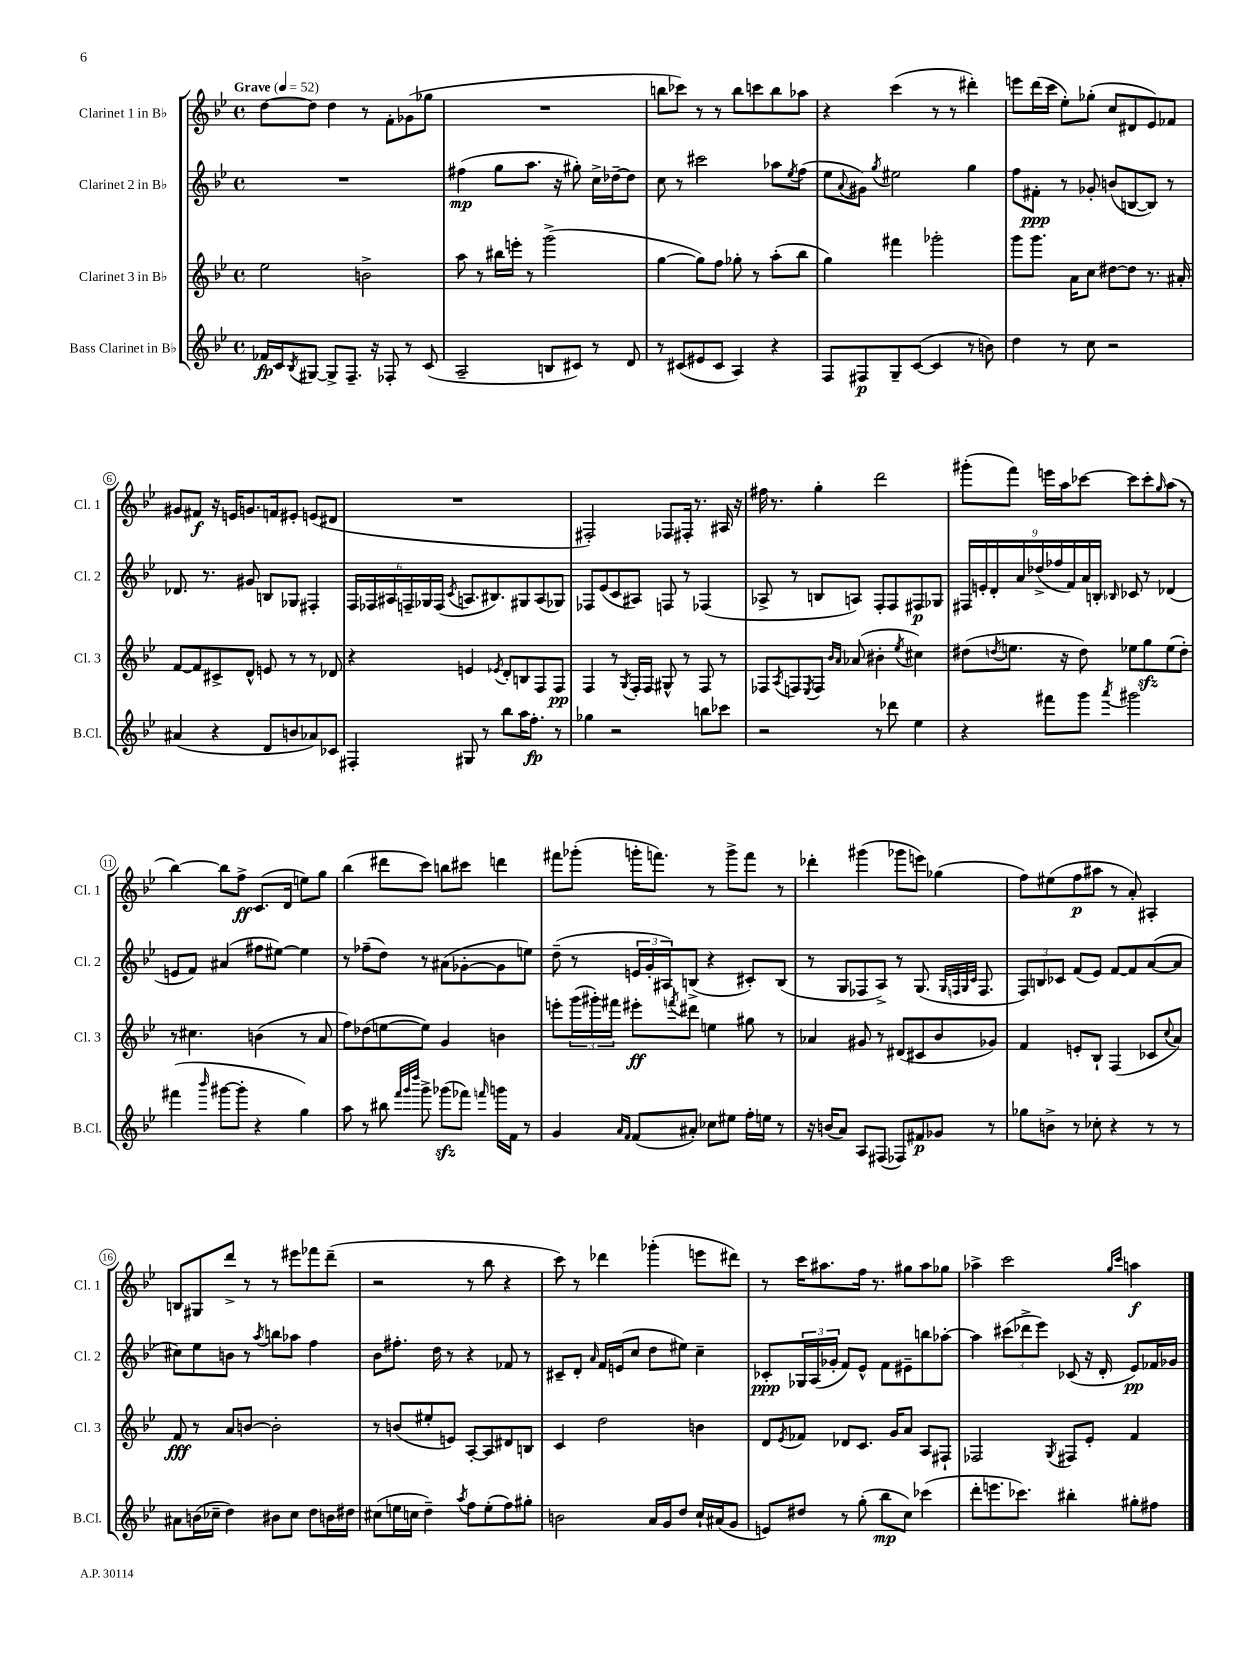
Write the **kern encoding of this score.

**kern	**dynam	**kern	**dynam	**kern	**dynam	**kern	**dynam
*part4	*part4	*part3	*part3	*part2	*part2	*part1	*part1
*staff4	*staff4	*staff3	*staff3	*staff2	*staff2	*staff1	*staff1
*I"Bass Clarinet in B♭	*	*I"Clarinet 3 in B♭	*	*I"Clarinet 2 in B♭	*	*I"Clarinet 1 in B♭	*
*I'B.Cl.	*	*I'Cl. 3	*	*I'Cl. 2	*	*I'Cl. 1	*
*clefG2	*	*clefG2	*	*clefG2	*	*clefG2	*
*k[b-e-]	*	*k[b-e-]	*	*k[b-e-]	*	*k[b-e-]	*
*M4/4	*	*M4/4	*	*M4/4	*	*M4/4	*
*met(c)	*	*met(c)	*	*met(c)	*	*met(c)	*
*MM52	*	*MM52	*	*MM52	*	*MM52	*
=1	=1	=1	=1	=1	=1	=1	=1
!	!	!	!	!	!	!LO:TX:a:B:t=Grave	!
16f-X/LL	fp	2ee-\	.	1r	.	[8dd\L	.
16c/J	.	.	.	.	.	.	.
8qB-/	.	.	.	.	.	.	.
[8G#X/J	.	.	.	.	.	8dd\J]	.
8G#^/L]	.	.	.	.	.	4dd\	.
8.F~/J	.	.	.	.	.	.	.
.	.	2bn^\	.	.	.	8r	.
16r	.	.	.	.	.	.	.
8F-X'/	.	.	.	.	.	8f'\L	.
8r	.	.	.	.	.	(8g-X\	.
(8c/	.	.	.	.	.	8gg-X\J	.
=2	=2	=2	=2	=2	=2	=2	=2
2A~/	.	8aa\	.	(4ff#X\	mp	1r	.
.	.	8r	.	.	.	.	.
.	.	16bb#X\LL	.	8gg\L	.	.	.
.	.	16eeen'\JJ	.	.	.	.	.
.	.	8r	.	8.aa\J	.	.	.
8Bn/L	.	(2ggg^\	.	.	.	.	.
.	.	.	.	16r	.	.	.
8c#X/J)	.	.	.	8gg#X'\)	.	.	.
8r	.	.	.	16cc^\LL	.	.	.
.	.	.	.	[16dd-X~\J	.	.	.
8d/	.	.	.	8dd-\J]	.	.	.
=3	=3	=3	=3	=3	=3	=3	=3
8r	.	[4gg\	.	8cc\	.	8bbn\L	.
(8c#X/L	.	.	.	8r	.	8ccc-X\J)	.
8e#X/	.	8gg\L])	.	2ccc#X\	.	8r	.
8c#/J	.	8ff\J	.	.	.	8r	.
4A/)	.	8gg-X'\	.	.	.	8bb\L	.
.	.	8r	.	.	.	8cccn\	.
4r	.	(8aa'\L	.	8aa-X\L	.	8bb\	.
.	.	.	.	8qee-/	.	.	.
.	.	8bb-\J	.	(8ff\J	.	8aa-X\J	.
=4	=4	=4	=4	=4	=4	=4	=4
8F/L	.	4gg\)	.	8ee-\L	.	4r	.
.	.	.	.	8qqa/	.	.	.
8F#X/	p	.	.	8g#X\J)	.	.	.
.	.	.	.	8qgg/	.	.	.
8G~/	.	4fff#X\	.	2ee#X\	.	(4ccc\	.
([8c/J	.	.	.	.	.	.	.
4c/]	.	2ggg-X'\	.	.	.	8r	.
.	.	.	.	.	.	8r	.
8r	.	.	.	4gg\	.	4ddd#X'\)	.
8bn\)	.	.	.	.	.	.	.
=5	=5	=5	=5	=5	=5	=5	=5
4dd\	.	8ggg\L	.	8ff\L	.	8eeen\L	.
.	.	8.ggg\J	.	8f#X'\J	ppp	(16ddd\L	.
.	.	.	.	.	.	16ccc\JJ	.
8r	.	.	.	8r	.	8ee-'\L)	.
.	.	16a\KL	.	.	.	.	.
8cc\	.	8cc\J	.	8g-X'/	.	(8gg-X'\J	.
2r	.	[8dd#X\L	.	(8bn/L	.	8cc/L	.
.	.	8dd#\J]	.	[8Bn/	.	8d#X/	.
.	.	8.r	.	8B/J])	.	8e-/)	.
.	.	.	.	8r	.	8f-X/J	.
.	.	16a#X'/	.	.	.	.	.
!!LO:LB:g=z
=6	=6	=6	=6	=6	=6	=6	=6
(4a#X/	.	[8f/L	.	8.d-X/	.	8g#X/L	.
.	.	8f/]	.	.	.	8f#X/J	f
.	.	.	.	8.r	.	.	.
4r	.	8c#X^/	.	.	.	16r	.
.	.	.	.	.	.	16en/KL	.
.	.	8d^^/J	.	8g#X/	.	8.gn/	.
8d/L	.	8en/	.	8Bn/L	.	.	.
.	.	.	.	.	.	16fn/k	.
8bn/	.	8r	.	8G-X/J	.	8e#X'/J	.
8a-X/)	.	8r	.	4F#X'/	.	(8en/L	.
8c-X/J	.	8d-X/	.	.	.	8d#X/J	.
=7	=7	=7	=7	=7	=7	=7	=7
4F#X'/	.	4r	.	24F/LL	.	1r	.
.	.	.	.	24F-X/	.	.	.
.	.	.	.	24A#X/	.	.	.
.	.	.	.	24Fn~/	.	.	.
.	.	.	.	24G-X/	.	.	.
.	.	.	.	(24F/JJ	.	.	.
.	.	.	.	8qc/	.	.	.
8G#X/	.	4en/	.	8.An/L	.	.	.
8r	.	.	.	.	.	.	.
.	.	.	.	8.B#X/)	.	.	.
.	.	8qe-X/	.	.	.	.	.
8bb-\L	.	8d'/L	.	.	.	.	.
16aa\K	.	8Bn/	.	8G#X/	.	.	.
8.ff'\J	fp	.	.	.	.	.	.
.	.	8F/	.	(8A/	.	.	.
8r	.	8F/J	pp	8G-X/J)	.	.	.
=8	=8	=8	=8	=8	=8	=8	=8
4gg-X\	.	4F/	.	8F-X/L	.	2F#X'/)	.
.	.	.	.	(8e-/	.	.	.
2r	.	8r	.	8c/	.	.	.
.	.	8qG/	.	.	.	.	.
.	.	16F'/LL	.	8A#X/J)	.	.	.
.	.	16F/JJ	.	.	.	.	.
.	.	8G#X^^/	.	8Fn/	.	8F-X/L	.
.	.	8r	.	8r	.	16F#X'/Jk	.
.	.	.	.	.	.	8.r	.
8bbn\L	.	8F/	.	(4F-X/	.	.	.
8ccc-X\J	.	8r	.	.	.	16A#X/	.
.	.	.	.	.	.	16r	.
=9	=9	=9	=9	=9	=9	=9	=9
2r	.	8F-X/L	.	8A-X^/	.	16ff#X\	.
.	.	.	.	.	.	8.r	.
.	.	8qA/	.	.	.	.	.
.	.	8Fn/	.	8r	.	.	.
.	.	8qE-/	.	.	.	.	.
.	.	8F/J	.	8Bn/L	.	4gg'\	.
.	.	16qqb-/LL	.	.	.	.	.
.	.	16qqa/JJ	.	.	.	.	.
.	.	(8a-X/	.	8An/J)	.	.	.
8r	.	4b#X'\	.	8F'/L	.	2ddd\	.
8ddd-X\	.	.	.	8F/	.	.	.
.	.	8qee-/	.	.	.	.	.
4ee-\	.	4cc#X\)	.	8F#X/	p	.	.
.	.	.	.	8G-X/J	.	.	.
=10	=10	=10	=10	=10	=10	=10	=10
4r	.	(8dd#X\L	.	18F#X/LL	.	(8ggg#X'\L	.
.	.	.	.	18en'/	.	.	.
.	.	.	.	18d'/	.	.	.
.	.	8qddn/	.	.	.	.	.
.	.	8.een\J	.	.	.	8fff\J)	.
.	.	.	.	18a/	.	.	.
.	.	.	.	(18dd-X^/	.	.	.
8fff#X\L	.	.	.	.	.	16eeen\LL	.
.	.	.	.	18ff-X/	.	.	.
.	.	16r	.	.	.	16aa\J	.
.	.	.	.	18f/)	.	.	.
8ggg\J	.	8dd\)	.	.	.	[8ccc-X\J	.
.	.	.	.	18a/	.	.	.
.	.	.	.	18Bn'/JJ	.	.	.
8qaaa/	.	.	.	16qqB-X/	.	.	.
2ggg#X\	.	8ee-X\L	.	8c-X/	.	8ccc-\L]	.
.	.	8ggzz\	.	8r	.	8ccc-'\	.
.	.	.	.	.	.	16qqgg/	.
.	.	(8ee-\	.	(4d-X/	.	(8aa\J	.
.	.	8dd'\J)	.	.	.	8r	.
!!LO:LB:g=z
=11	=11	=11	=11	=11	=11	=11	=11
(4fff#X\	.	8r	.	8en/L	.	[4bb-\)	.
.	.	4.cc#X\	.	8f/J)	.	.	.
16qqbbb-/	.	.	.	.	.	.	.
[8ggg#X\L	.	.	.	(4a#X/	.	8bb-\L]	.
8ggg#'\J]	.	.	.	.	.	8ff^\J	ff
4r	.	(4bn\	.	8ff#X\L	.	(8.c/L	.
.	.	.	.	[8ee#X\J)	.	.	.
.	.	.	.	.	.	16d/Jk	.
4gg\)	.	8r	.	4ee#\]	.	8een\L)	.
.	.	8a/	.	.	.	8gg\J	.
=12	=12	=12	=12	=12	=12	=12	=12
8aa\	.	8ff\L)	.	8r	.	(4bb-\	.
8r	.	(8dd-X\	.	(8ff-X~\L	.	.	.
8bb#X\	.	[8een\	.	8dd\J)	.	8ddd#X\L	.
32qqfff/LLL	.	.	.	.	.	.	.
32qqggg/	.	.	.	.	.	.	.
32qqdddd/JJJ	.	.	.	.	.	.	.
8ggg^\	.	8ee\J])	.	8r	.	8ccc\J)	.
(8ggg-Xzz\L	.	4g/	.	(8a#X\L	.	8bbn\L	.
8fff-X\J)	.	.	.	[8g-X'\	.	8ccc#X\J	.
16qqfffn/	.	.	.	.	.	.	.
16gggn\LL	.	4bn\	.	8g-\]	.	4dddn\	.
16f\JJ	.	.	.	.	.	.	.
8r	.	.	.	8een\J)	.	.	.
=13	=13	=13	=13	=13	=13	=13	=13
4g/	.	8eeen'\L	.	(8dd~\	.	8fff#X\L	.
.	.	(24ggg\L	.	8r	.	(8ggg-X'\J	.
.	.	24ggg#X'\)	.	.	.	.	.
.	.	24fff#X\JJ	.	.	.	.	.
16qqa/LL	.	.	.	.	.	.	.
16qqf/JJ	.	.	.	.	.	.	.
(8f/L	.	8eee#X'\L	ff	24en/LL	.	16gggn'\KL	.
.	.	.	.	24g'/	.	.	.
.	.	.	.	.	.	8.fffn\J)	.
.	.	.	.	24A#X/J)	.	.	.
.	.	8qfffn/	.	.	.	.	.
8a#X'/J)	.	8ddd#X\J	.	(8Bn^/J	.	.	.
8cc-X\L	.	4een\	.	4r	.	8r	.
8ee#X\J	.	.	.	.	.	8ggg^\L	.
16ff'\LL	.	8gg#X\	.	8c#X'/L)	.	8fff\J	.
16een\JJ	.	.	.	.	.	.	.
8r	.	8r	.	(8B/J	.	8r	.
=14	=14	=14	=14	=14	=14	=14	=14
16r	.	4a-X/	.	8r	.	4ddd-X'\	.
(16bn/KL	.	.	.	.	.	.	.
8a/J)	.	.	.	8G/L	.	.	.
8A/L	.	8g#X/	.	8F-X/	.	(4ggg#X\	.
(8F#X/J	.	8r	.	8A^/J)	.	.	.
8F-X/L)	.	(8d#X/L	.	8r	.	8ggg-X\L	.
8f#X/	p	8c#X/	.	(8.G/	.	8eeen\J)	.
8g-X/J	.	8b-/	.	.	.	(4gg-X\	.
.	.	.	.	32qqG/LLL	.	.	.
.	.	.	.	32qqFn/	.	.	.
.	.	.	.	32qqG/	.	.	.
.	.	.	.	32qqc/JJJ	.	.	.
.	.	.	.	8.F/	.	.	.
8r	.	8g-X/J)	.	.	.	.	.
=15	=15	=15	=15	=15	=15	=15	=15
8gg-X\L	.	4f/	.	12F/L)	.	8ff\L)	.
.	.	.	.	12Bn/	.	.	.
8bn^\J	.	.	.	.	.	(8ee#X\	.
.	.	.	.	12c-X/J	.	.	.
8r	.	8en'/L	.	(8f/L	.	8ff\	p
8cc-X'\	.	8B-`/J	.	8e-/J)	.	8aa#X\J	.
4r	.	(4F/	.	[8f/L	.	8r	.
.	.	.	.	8f/]	.	8a'/)	.
8r	.	8c-X/L	.	([8a/	.	4A#X'/	.
.	.	8qqcc/	.	.	.	.	.
8r	.	8a/J)	.	8a/J]	.	.	.
!!LO:LB:g=z
=16	=16	=16	=16	=16	=16	=16	=16
8a#X\L	.	8f/	fff	8cc#X\L)	.	8Bn/L	.
(16bn\L	.	8r	.	8ee-\	.	8G#X/	.
16cc-X~\JJ	.	.	.	.	.	.	.
4dd\)	.	8a/L	.	8bn\J	.	8ddd^/J	.
.	.	[8bn/J	.	8r	.	8r	.
.	.	.	.	8qaa/	.	.	.
8b#X\L	.	2b'\]	.	8bbn\L	.	8r	.
8cc-\J	.	.	.	8aa-X\J	.	8eee#X\L	.
8dd\L	.	.	.	4ff\	.	8fff-X\	.
16bn\L	.	.	.	.	.	(8ddd~\J	.
16dd#X\JJ	.	.	.	.	.	.	.
=17	=17	=17	=17	=17	=17	=17	=17
(8cc#X\L	.	8r	.	8b-\L	.	2r	.
16een\L	.	(8bn/L	.	8.ff#X'\J	.	.	.
16ccn\JJ	.	.	.	.	.	.	.
4dd~\)	.	8ee#X'/	.	.	.	.	.
.	.	.	.	16dd\	.	.	.
.	.	8en/J)	.	8r	.	.	.
8qaa/	.	.	.	.	.	.	.
8ff\L	.	[8A'/L	.	4r	.	8r	.
(8ee'\	.	8A/]	.	.	.	8bb-\	.
8ff\)	.	8d#X/	.	8f-X/	.	4r	.
8gg#X'\J	.	8Bn/J	.	8r	.	.	.
=18	=18	=18	=18	=18	=18	=18	=18
2bn\	.	4c/	.	8c#X~/L	.	8ccc\)	.
.	.	.	.	8d'/J	.	8r	.
.	.	.	.	16qqa/	.	.	.
.	.	2dd\	.	16f/LL	.	4ddd-X\	.
.	.	.	.	(16en/J	.	.	.
.	.	.	.	8cc/J	.	.	.
16a/LL	.	.	.	8dd\L	.	(4ggg-X'\	.
16g/J	.	.	.	.	.	.	.
8dd/J	.	.	.	8ee#X\J)	.	.	.
16cc`/LL	.	4bn\	.	4cc~\	.	8eeen\L	.
(16a#X/J	.	.	.	.	.	.	.
8g/J	.	.	.	.	.	8ddd#X\J)	.
=19	=19	=19	=19	=19	=19	=19	=19
8en/L)	.	8d/L	.	8c-X'/L	ppp	8r	.
.	.	8qe-/	.	.	.	.	.
8dd#X/J	.	8f-X/J	.	24G-X/L	.	16ccc\KL	.
.	.	.	.	(24A/	.	.	.
.	.	.	.	.	.	8.aa#X\	.
.	.	.	.	24g-X'/JJ	.	.	.
8r	.	8d-X/L	.	8f/L)	.	.	.
(8gg'\	.	8.c/J	.	8e-^^/J	.	16ff\Jk	.
.	.	.	.	.	.	8.r	.
8bb-\L	mp	.	.	8f\L	.	.	.
.	.	16g/KL	.	.	.	.	.
8cc\J)	.	8a/J	.	8e#X~\	.	8gg#X\L	.
(4ccc-X\	.	8A/L	.	8bbn\	.	8aa#\	.
.	.	8F#X`/J	.	[8aa-X'\J	.	8gg-X\J	.
=20	=20	=20	=20	=20	=20	=20	=20
8ddd'\L	.	2F-X/	.	4aa-\]	.	4aa-X^\	.
8.eeen\	.	.	.	.	.	.	.
.	.	.	.	(12ccc#X\L	.	2ccc\	.
8.ccc-X\J)	.	.	.	.	.	.	.
.	.	.	.	12ddd-X^\	.	.	.
.	.	.	.	12eee-\J)	.	.	.
.	.	8qG/	.	.	.	.	.
4bb#X'\	.	8F#X/L	.	(8c-X/	.	.	.
.	.	8e-'/J	.	16r	.	.	.
.	.	.	.	16d'/	.	.	.
.	.	.	.	.	.	16qqgg/LL	.
.	.	.	.	.	.	16qqccc/JJ	.
8gg#X'\L	.	4f/	.	8e-/L)	pp	4aan\	f
8ff#X\J	.	.	.	16f-X/L	.	.	.
.	.	.	.	16g-X/JJ	.	.	.
==	==	==	==	==	==	==	==
*-	*-	*-	*-	*-	*-	*-	*-
